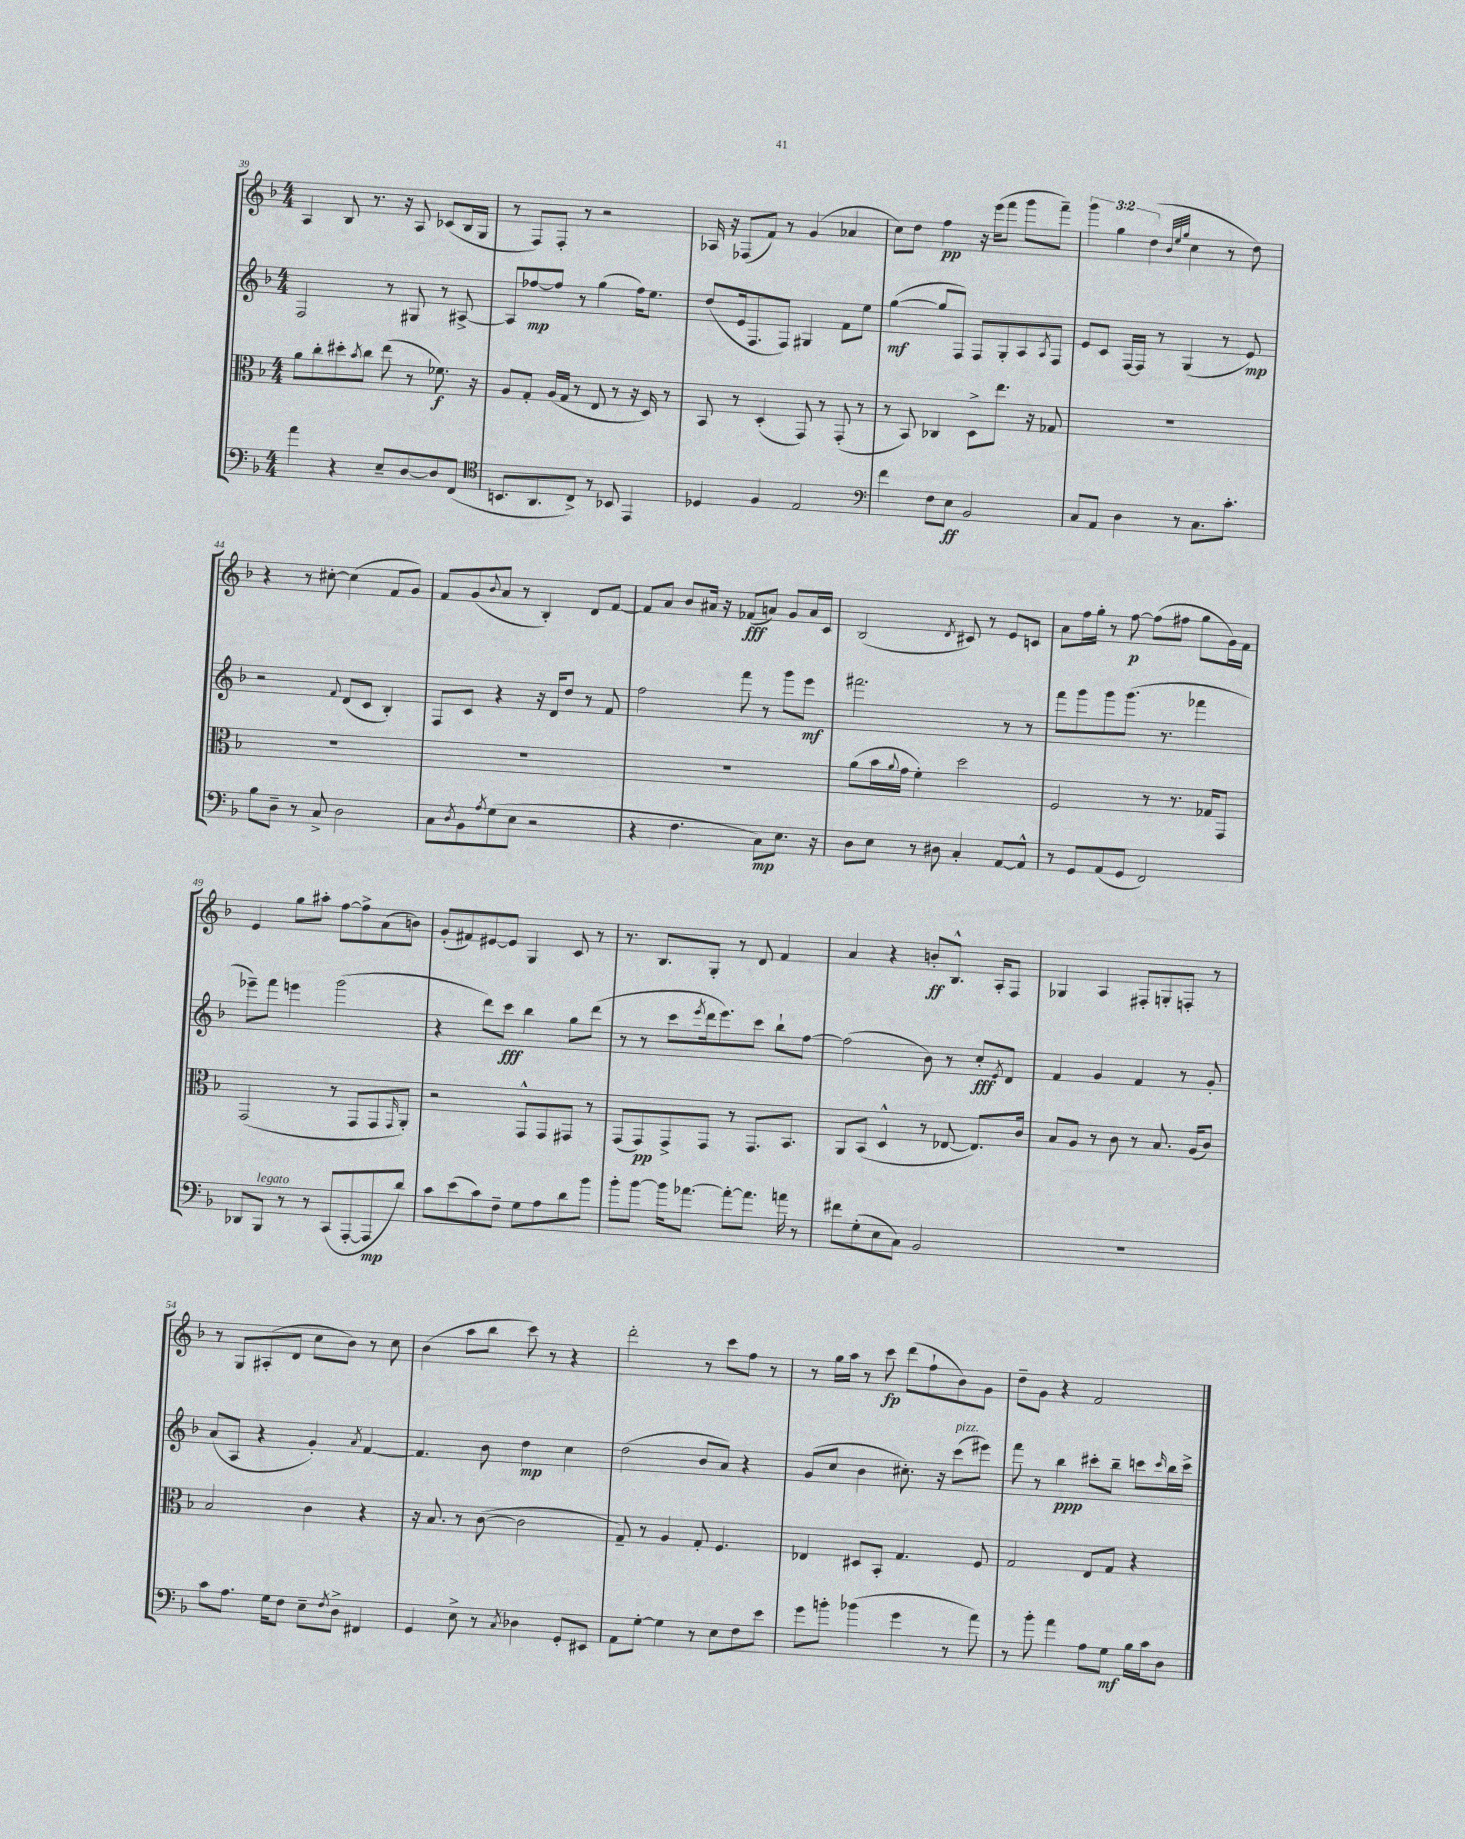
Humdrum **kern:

**kern	**kern	**kern	**kern
*staff4	*staff3	*staff2	*staff1
*clefF4	*clefC3	*clefG2	*clefG2
*k[b-]	*k[b-]	*k[b-]	*k[b-]
*M4/4	*M4/4	*M4/4	*M4/4
4a	8a	2F	4A
.	8cc'	.	.
4r	8dd#'	.	8B-
.	8qb-	.	.
.	8cc	.	8.r
8E~	(8ee	8r	.
.	.	.	16r
[8D	8r	8G#	8A
8D]	8.f-)	8r	(8c-
(8FF	.	[8A#^	16B-
.	16r	.	16G
=	=	=	=
*clefC4	*	*	*
8.BB	8A	8A#]	8r
.	8G'	[8ff-	8F)
8.AA	.	.	.
.	(16A	8ff-]	8F'
.	16G	.	.
8C^)	8r	8r	8r
8r	8E	(4gg	2r
8BB-	8r	.	.
4EE	16r	16ff-)	.
.	16D)	8.ee	.
.	8r	.	.
=	=	=	=
4D-	8BB-	(8dd	16A-
.	.	.	16r
.	8r	16e	(8F-
.	.	8.F	.
4F	(4D'	.	8f)
.	.	8F)	8r
2E	8GG)	4G#	(4g
.	8r	.	.
.	(8GG'	8f	4a-
.	8r	8ee	.
=	=	=	=
*clefF4	*	*	*
4f	8r	([4gg	8cc)
.	8BB-)	.	8dd
8F	4C-	8gg]	4ff
8E	.	8F)	.
2BB-	8D^	8F	16r
.	.	.	(16eee
.	8.ee	8G'	8fff
.	.	8A	8ggg
.	16r	.	.
.	.	8qA	.
.	8G-	8F	8fff~)
=	=	=	=
8C	1r	8e	6ggg
8AA	.	8c	.
.	.	.	6gg
4D	.	[16F	.
.	.	16F]	.
.	.	.	(6dd
.	.	8r	.
.	.	.	32qqb-
.	.	.	32qqee
.	.	.	32qqgg
8r	.	(4G	4cc
8.C	.	.	.
.	.	8r	8r
8.c'	.	.	.
.	.	8e)	8dd)
=	=	=	=
8B-	1r	2r	4r
8D~	.	.	.
8r	.	.	8r
8C^	.	.	[8cc#'
.	.	8qqf	.
2D	.	(8d	(4cc#]
.	.	8c	.
.	.	4B-')	8f
.	.	.	8g)
=	=	=	=
8C	1r	8F	8f
8qD	.	.	.
8BB-	.	8c	(8g
8qA	.	.	8qqb-
(8G	.	4r	8a
8E	.	.	8r
2r	.	16r	4B-')
.	.	16d	.
.	.	8dd	.
.	.	8r	8d
.	.	8f	[8f
=	=	=	=
4r	1r	2ff	8f]
.	.	.	8a
4.F	.	.	8b-
.	.	.	16a#
.	.	.	16r
.	.	8fff	(8f-
8C)	.	8r	8a)
8.E	.	8ggg	8g
.	.	8eee	16a
16r	.	.	16c
=	=	=	=
8D	(8a	2.fff#	(2B-
8E	16b-	.	.
.	8qqa	.	.
.	16g	.	.
8r	4f')	.	.
8D#	.	.	.
.	.	.	8qd
4C'	2dd	.	8c#)
.	.	.	8r
[8AA	.	8r	8e
8AA^^]	.	8r	8c
=	=	=	=
8r	2F	8fff	8a
8GG	.	8ggg	16ff
.	.	.	16gg'
(8AA	.	8ggg	8r
8GG	.	(8.ggg	[8ff
2FF)	8r	.	(8ff]
.	.	8.r	.
.	8.r	.	8ff#
.	.	4fff-	8gg
.	16G-	.	.
.	8GG	.	16g)
.	.	.	16f
=	=	=	=
8DD-	(2GG	8eee-~)	4e
8BBB-	.	8fff	.
8r	.	4eee	8gg
8r	.	.	8aa#'
(8CC	8r	(2ggg	[8ff
[8AAA'	8GG	.	8ff^]
8AAA]	8GG	.	(8a
.	16qqGG	.	.
8d)	8AA')	.	8b)
=	=	=	=
8c	2r	4r	(8g'
(8e	.	.	8f#)
8c)	.	8ddd)	[8e#
8F~	.	8ccc	8e#]
8G	8GG^^	4bb-	4G
8A	8GG	.	.
8d	8GG#	8gg	8c
8b-	8r	(8ddd	8r
=	=	=	=
8b-'	(8GG	8r	8.r
[8b-	8GG)	8r	.
.	.	.	8.B-
16b-]	8GG^	8ccc	.
[8.a-	.	.	.
.	.	8qeee	.
.	8GG	16ddd	8G'
.	.	8.eee)	.
8a-'_	8r	.	8r
8.a-]	8.GG	8ccc	8d
.	.	8bb-`	4f
16a	8.BB-	.	.
8r	.	[8ff	.
=	=	=	=
8f#	8AA	(2ff]	4a
(8G'	(8BB-	.	.
8E	4D^^	.	4r
8C)	.	.	.
2BB-	8r	8b-)	8b'
.	[8E-	8r	8.B-^^
.	8.E-])	8cc'	.
.	.	.	16A'
.	.	8qe	.
.	.	8d	8F
.	16c	.	.
=	=	=	=
1r	8B-	4f	4G-
.	8A	.	.
.	8r	4g	4A
.	8c	.	.
.	8r	4f	8F#'
.	8.B-	.	8G'
.	.	8r	8F'
.	(16A	.	.
.	8c)	8g'	8r
=	=	=	=
8c	2B-	(8a	8r
8.A	.	8A	8G
.	.	4r	(8A#'
16G	.	.	.
8F	.	.	8d
8E~	4c	4g')	8cc
8qF	.	.	.
8D^	.	.	8b-)
.	.	8qa	.
4FF#	4r	[4f	8r
.	.	.	8cc
=	=	=	=
4GG	16r	4.f]	(4b-
.	8.B-	.	.
8E^	8r	.	8aa
8r	([8c	8b-	8bb-
8qC	.	.	.
4D-	2c]	4dd	8ccc)
.	.	.	8r
8GG'	.	4cc	4r
8EE#	.	.	.
=	=	=	=
8AA	8G~)	(2dd	2ddd'
[8G'	8r	.	.
4G]	4A	.	.
8r	8G'	8b-	8r
8E	4.F	8a)	8ccc
8F	.	4r	8ff
8e	.	.	8r
=	=	=	=
8g	4E-	(8g	8r
8b'	.	8cc	16gg
.	.	.	16aa
(4b-	8D#	4b-	8r
.	8BB-'	.	8ccc
4g	4.G	8.cc#')	(8ddd
.	.	.	8ff`
.	.	16r	.
8r	.	(8ccc	8b-)
8a)	8F	8eee#)	8g
=	=	=	=
8r	2G	8fff	8dd~
8b-'	.	8r	8g
4a	.	4bb-	4r
8A	8E	8ccc#'	2f
8G	8G	8bb-~	.
16B-	4r	8ccc	.
16c	.	.	.
.	.	16qqccc	.
8D	.	16bb-	.
.	.	16ccc^	.
==	==	==	==
*-	*-	*-	*-
